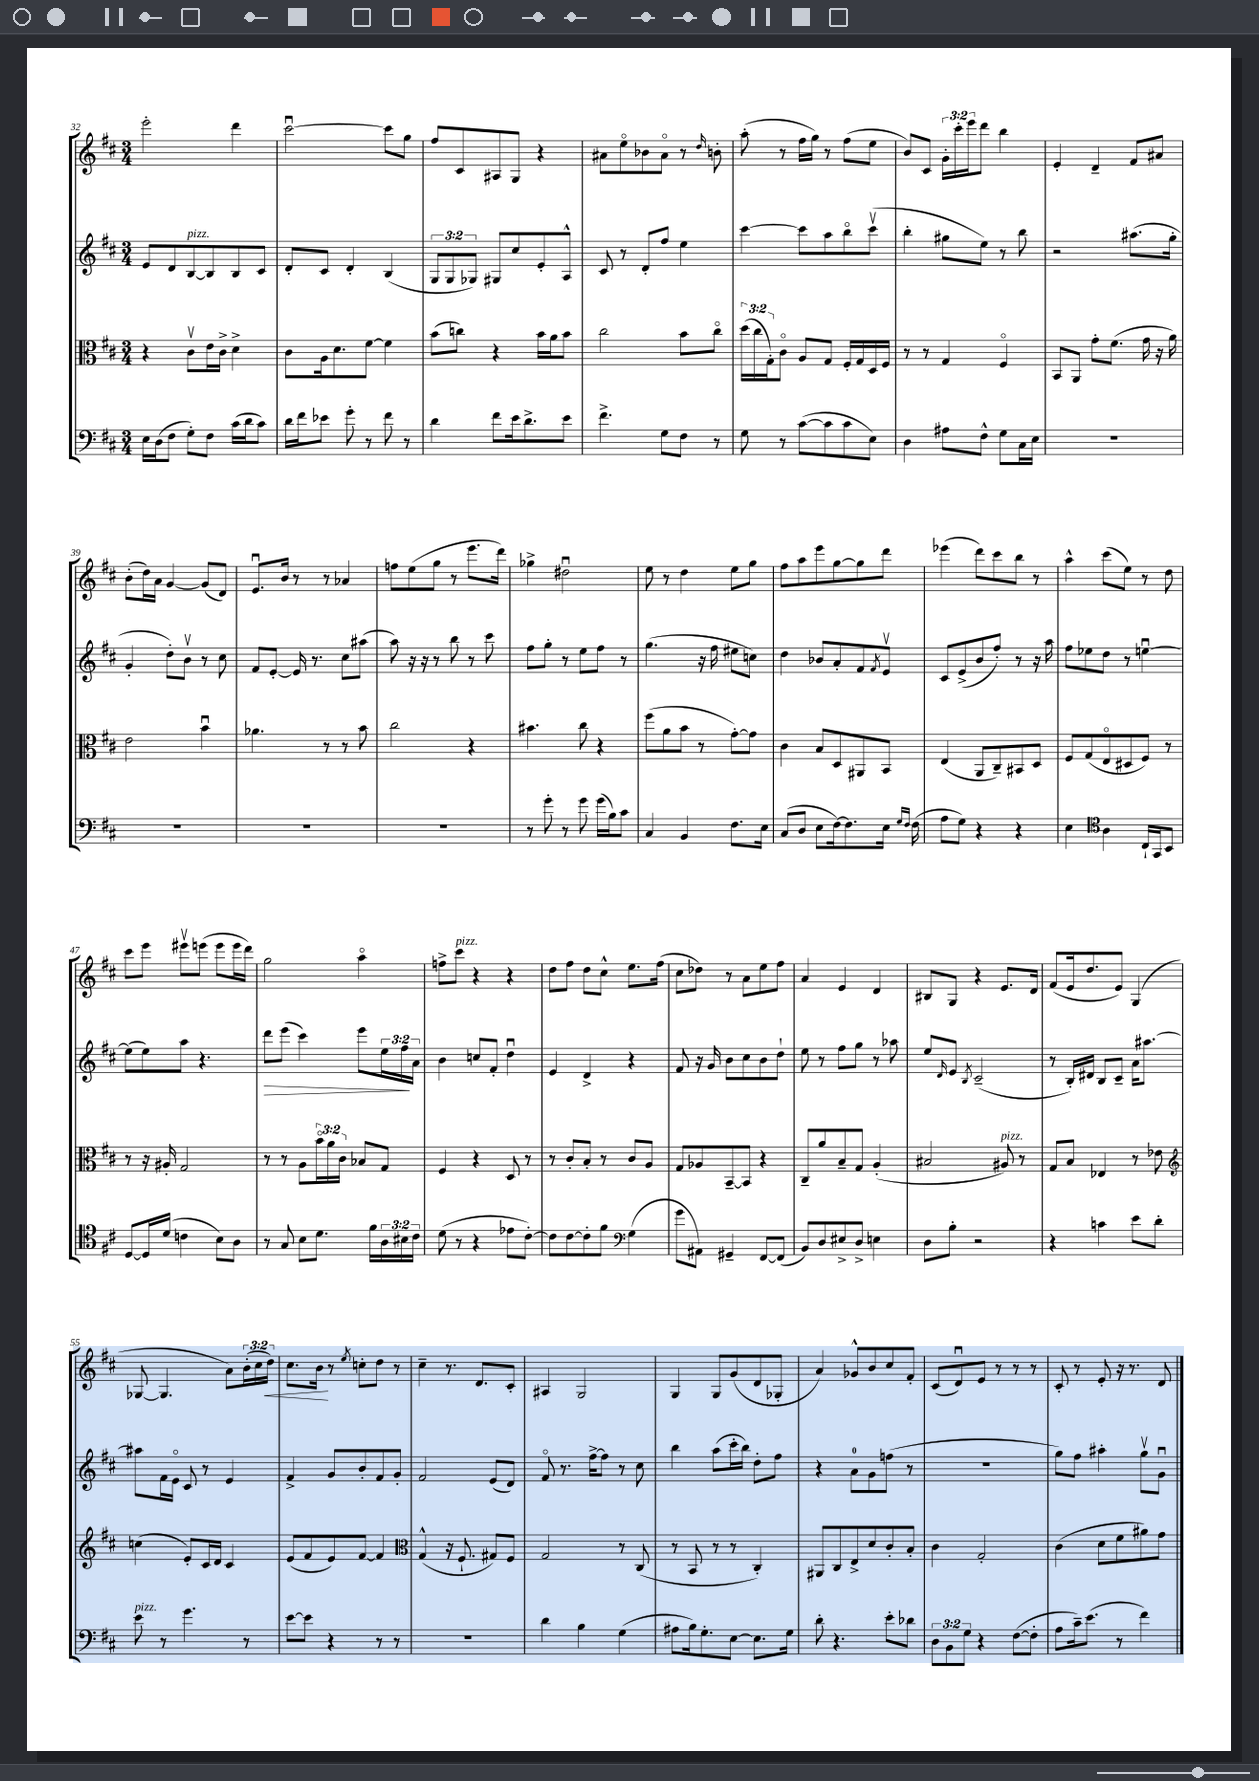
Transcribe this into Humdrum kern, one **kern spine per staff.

**kern	**kern	**kern	**kern
*staff4	*staff3	*staff2	*staff1
*clefF4	*clefC3	*clefG2	*clefG2
*k[f#c#]	*k[f#c#]	*k[f#c#]	*k[f#c#]
*M3/4	*M3/4	*M3/4	*M3/4
16E\LL	4r	8e/L	2eee'\
(16D\J	.	.	.
8F#\J	.	8d/	.
8G'\L)	8c#v\L	[8B/	.
8F#\J	16e\L	8B/]	.
.	16c#^\JJ	.	.
(16c#\LL	4d^\	8B/	4ddd\
16d\J	.	.	.
8c#\J)	.	8c#/J	.
=	=	=	=
16d\LL	8c#\L	8d'/L	[2ccc#u\
16f#\J	.	.	.
8e-\J	16A\k	8c#/J	.
.	8.d\	.	.
8g'\	.	4d'/	.
8r	[8f#\J	.	.
8f#\	4f#\]	(4B/	8ccc#\]L
8r	.	.	8gg\J
=	=	=	=
4d\	(8b\L	12G/L	8ff#/L
.	.	12G/	.
.	8cc\J)	.	8c#/
.	.	12G-/J)	.
8f#\L	4r	8G#/L	8A#/
16e\k	.	8cc#/	8G/J
8.d^\	.	.	.
.	16b\LL	8e'/	4r
.	16a\J	.	.
8e\J	8b\J	8A^^/J	.
=	=	=	=
4.f#^\	2cc#\	8c#/	8a#\L
.	.	8r	8eeo\
.	.	8d'/L	8b-\
8G\L	.	8ff#/J	8a#o\J
8F#\J	8b\L	4ee\	8r
.	.	.	16qqdd/
8r	8cc#o\J	.	8b'\
=	=	=	=
8G\	(24dd\LL	[4ccc#\	(8aa'\
.	24cc#\	.	.
.	24G'\J)	.	.
8r	8c#o\J	.	8r
([8c#\L	8A/L	8ccc#\]L	16ff#\LL
.	.	.	16gg\JJ)
8c#\]	8G/J	8aa\	8r
8c#\	16F#'/LL	8bbo\	(8ff#\L
.	16G/	.	.
8E\J)	16D/	(8ccc#v\J	8ee\J
.	16F#/JJ	.	.
=	=	=	=
4D\	8r	4bb'\	8b/L)
.	8r	.	8c#/J
8A#\L	4G/	8gg#\L	24g'\LL
.	.	.	24ccc#'\
.	.	.	24eee\J
8F#^^\J	.	8ee\J)	8ddd\J
8G\L	4F#o/	8r	4bb\
16C#\L	.	8bb\	.
16E\JJ	.	.	.
=	=	=	=
2.r	8BB/L	2r	4e'/
.	8AA/J	.	.
.	8g'\L	.	4d~/
.	(8.f#\J	.	.
.	.	(8.aa#\L	8f#/L
.	16g\	.	.
.	16r	.	8a#/J
.	16a\)	16gg'\Jk	.
=	=	=	=
2.r	2e\	4g'/	(8b'\L
.	.	.	16dd\L)
.	.	.	16a\JJ
.	.	8dd'\L)	[4g/
.	.	8bv\J	.
.	4bu\	8r	(8g/]L
.	.	8cc#\	8d/J)
=	=	=	=
2.r	4.a-\	8f#/L	8.eu/L
.	.	[8e'/J	.
.	.	.	16b/Jk
.	.	16e/]	8r
.	.	8.r	.
.	8r	.	8r
.	8r	8cc#\L	4a-/
.	8b\	(8aa#\J	.
=	=	=	=
2.r	2cc#\	8aa\)	8ff\L
.	.	16r	(8ee\
.	.	16r	.
.	.	8r	8gg\J
.	.	8bb\	8r
.	4r	8r	8.eee\L
.	.	8ccc#\	.
.	.	.	16ddd\Jk)
=	=	=	=
8r	4.b#\	8ff#\L	4gg-^\
8g'\	.	8gg'\J	.
8r	.	8r	2dd#u\
8g\	8cc#\	8ee\L	.
(16g\LL	4r	8ff#\J	.
16B\J)	.	.	.
8c#\J	.	8r	.
=	=	=	=
4C#/	(8ff#\L	(4.gg\	8ee\
.	8a\	.	8r
4BB/	8b\J	.	4dd\
.	8r	16r	.
.	.	16ff#\	.
8.F#\L	[8g'\L)	8ee#\L	8ee\L
.	8g\]J	8cc\J)	8gg\J
16E\Jk	.	.	.
=	=	=	=
(8C#/L	4c#\	4dd\	8ff#\L
8D/J	.	.	8aa\
8E\L	8B/L	8b-/L	8eee\
[16F#\k)	8D/	8a'/	[8gg\
8.F#\]	.	.	.
.	8AA#/	8f#/	8gg\]
.	.	8qf#/	.
16E\Jk	8BB/J	8ev/J	8ddd\J
16qqG/LL	.	.	.
16qqF#/JJ	.	.	.
(16F#\	.	.	.
=	=	=	=
8A\L	(4E/	8c#/L	(4eee-\
8G\J)	.	(8e^/	.
4r	8AA/L	8b/	8ddd\L)
.	8C#~/)	8ff#'/J)	8ccc#\
4r	8BB#/	8r	8bb\J
.	8D/J	16r	8r
.	.	16aa\	.
=	=	=	=
4E\	8F#/L	8ff#\L	4aa^^\
.	(8G/	8ee-\	.
*clefC4	*	*	*
4A\	8Eo/	8dd\J	(8ccc#\L
.	8D#/	8r	8ee\J)
16C#`/LL	8F#/J)	[4eeu\	8r
16GG/J	.	.	.
8BB/J	8r	.	8dd\
=	=	=	=
[8D/L	8r	(8ee\]L	8ccc#\L
16D/]L	16r	8ee\)	8eee\J
(16d/JJ	16A#'/	.	.
4c\	2G/	8aa\J	8eee#v\L
.	.	4.r	(8eee\J
8B\L)	.	.	8eee\L
8A\J	.	.	16eee\L
.	.	.	16ddd\JJ)
=	=	=	=
8r	8r	8ddd\L	2gg\
8G/	8r	(8eee\J	.
8B\L	8A\L	4ccc#\)	.
8.d\J	24bo\L	.	.
.	24a\	.	.
.	24c#\JJ	.	.
.	8B-/L	8eee\L	4aao\
16f#\LL	.	.	.
24A\	8G/J	24ee\L	.
24B#\	.	24ff#\	.
24c#\JJ	.	24a\JJ	.
=	=	=	=
(8d\	4F#/	4b\	8ff^\L
8r	.	.	8ccc#\J
4r	4r	8cc/L	4r
.	.	8f#'/J	.
8e-\L	8D/	4ddu\	4r
[8c#'\J)	8r	.	.
=	=	=	=
8c#\]L	8r	4e/	8dd\L
[8c#\	8c#'/L	.	8ff#\J
8c#'\]	8B'/J	4d^/	8dd\L
8f#\J	8r	.	8cc#^^\J
*clefF4	*	*	*
(4G\	8c#/L	4r	8.ee\L
.	8A/J	.	.
.	.	.	(16ff#\Jk
=	=	=	=
8g\L	8G/L	8f#/	8cc#\L
8AA#\J)	8A-/	16r	8dd-\J)
.	.	16g/	.
4GG#~/	[8BB~/	8b\L	8r
.	8BB/]J	8cc#\	8a\L
[8FF#/L	4r	8b\	8ee\
(8FF#/]J	.	8dd`\J	8ff#\J
=	=	=	=
8BB/L)	8C#~/L	8ee\	4a/
8D/	8a/	8r	.
8E#^/	8B~/	8ff#\L	4e/
8D^/J	8G/J	8gg\J	.
4E\	(4A'/	8r	4d/
.	.	8aa-\	.
=	=	=	=
8D\L	2B#/	8ee/L	8B#/L
.	.	16qqd/	.
8B'\J	.	8e/J	8G/J
.	.	8qB/	.
2r	.	(2c#~/	4r
.	8A#/)	.	8.e/L
.	8r	.	.
.	.	.	16d/Jk
=	=	=	=
4r	8G/L	8r	(8f#/L
.	8B/J	16B'/LL)	16e/k
.	.	16d#/JJ	8.dd/
4c\	4E-/	8B/L	.
.	.	8c#~/J	8e/J)
8e\L	8r	16a\LK	(4G/
.	.	[8.aa#\J	.
8d'\J	8e-\	.	.
=	=	=	=
*	*clefG2	*	*
8e\	(4cc\	8aa#\]L	[8G-/
8r	.	16f#\L	4.G-/]
.	.	16eo\JJ	.
4.g\	8e'/L)	8c#/	.
.	16c#/L	8r	.
.	16d/JJ	.	.
.	4c#/	4e/	8a\L)
8r	.	.	(24b'\L
.	.	.	24cc#\
.	.	.	24dd\JJ)
=	=	=	=
[8e\L	(8e/L	4f#^/	8.cc#\L
8e\]J	8f#/	.	.
.	.	.	16b\Jk
4r	8e/)	8g/L	8r
.	.	.	8qee/
.	[8f#/J	8b'/	8cc'\L
8r	4f#/]	8f#/	8dd\J
8r	.	8g'/J	8r
=	=	=	=
*	*clefC3	*	*
2.r	(4G^^/	2f#/	4cc#~\
.	16r	.	8.r
.	8.F#`/	.	.
.	.	.	8.d/L
.	8G#/L)	(8e/L	.
.	8F#/J	8d/J)	8c#'/J
=	=	=	=
4d\	2G/	8f#o/	4A#/
.	.	8.r	.
4B\	.	.	2G/
.	.	[16ff#^\LK	.
.	.	8ff#\]J	.
(4G\	8r	8r	.
.	(8C#/	8cc#\	.
=	=	=	=
8A#\L	8r	4bb\	4G/
16B\k)	8BB/	.	.
8.G'\	.	.	.
.	8r	(8aa\L	8G/L
[8E\J	8r	16ccc#'\L	(8g/
.	.	16bb\JJ)	.
8.E\]L	4C#'/)	8dd'\L	8d/
.	.	8ff#\J	8G-'/J
16G\Jk	.	.	.
=	=	=	=
8d'\	8AA#/L	4r	4a/)
4.r	8C#/	.	.
.	8E^/	8a\L	8g-^^/L
.	8d/	8g\	8b/
8e'\L	8c#'/	(8ff\J	8cc#/
8d-\J	8B'/J	8r	8f#'/J
=	=	=	=
12D\L	4c#\	2.r	(8c#/L
12BB\	.	.	.
.	.	.	8du/)
12G\J	.	.	.
4r	2G'/	.	8e/J
.	.	.	8r
([8F#\L	.	.	8r
8F#'\]J	.	.	8r
=	=	=	=
8A\L	(4c#\	8gg\L)	8c#'/
16c#~\k)	.	8ff#\J	8r
(8.e\J	.	.	.
.	8d\L	4aa#'\	8e'/
8r	8f#\	.	16r
.	.	.	8.r
4f#\)	8a#\)	8ggv\L	.
.	8g\J	8gu\J	8d/
==	==	==	==
*-	*-	*-	*-
